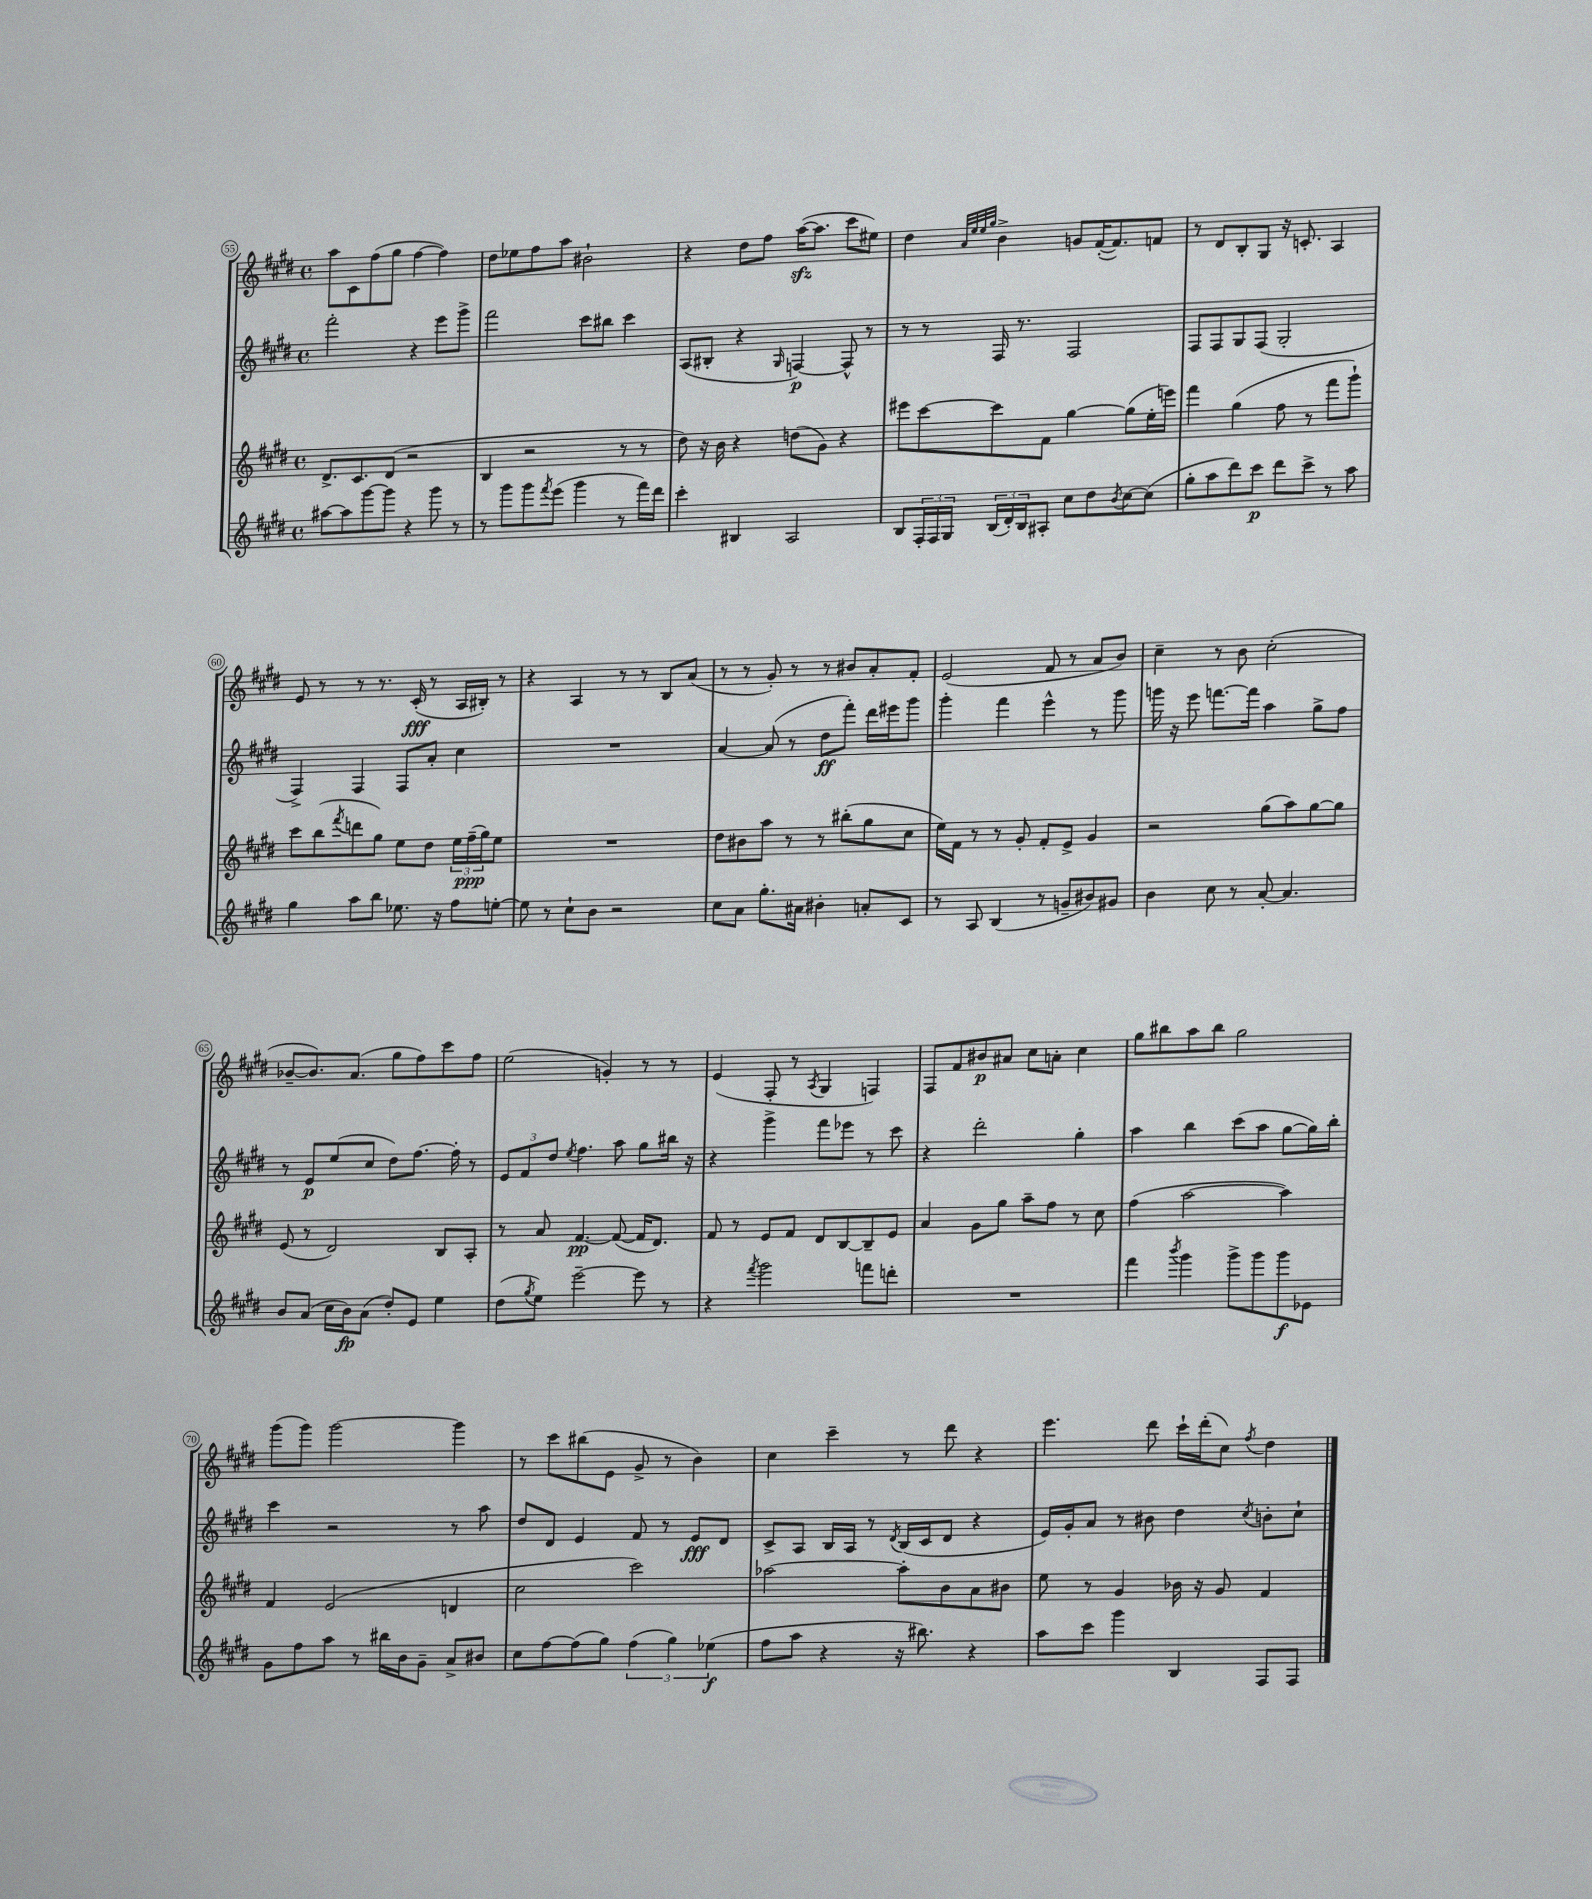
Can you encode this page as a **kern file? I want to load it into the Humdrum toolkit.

**kern	**kern	**kern	**kern
*staff4	*staff3	*staff2	*staff1
*clefG2	*clefG2	*clefG2	*clefG2
*k[f#c#g#d#]	*k[f#c#g#d#]	*k[f#c#g#d#]	*k[f#c#g#d#]
*M4/4	*M4/4	*M4/4	*M4/4
*met(c)	*met(c)	*met(c)	*met(c)
[8aa#\L	8.d#^/L	2fff#'\	8aa\L
8aa#\]	.	.	8c#\
.	8.c#/	.	.
[8ggg#\	.	.	(8ff#\
8ggg#\]J	(8d#/J	.	8gg#\J
4r	2r	4r	[4ff#\
8ggg#\	.	8eee\L	4ff#\])
8r	.	8ggg#^\J	.
=	=	=	=
8r	4B/	2fff#\	8dd#\L
8ggg#\L	.	.	8ee-\
8ggg#\	2r	.	8ff#\
8qfff#/	.	.	.
(8eee\J	.	.	8aa\J
4ggg#\	.	8ccc#\L	2b#`\
.	.	8bb#\J	.
8r	8r	4ccc#\	.
16fff#\LL)	8r	.	.
16ddd#\JJ	.	.	.
=	=	=	=
4ccc#'\	8dd#\)	(8A/L	4r
.	16r	8B#'/J	.
.	16b\	.	.
4B#/	4r	4r	8dd#\L
.	.	.	8ff#\J
.	.	16qqG#/	.
2A/	(8dd\L	[4F/)	([16aa\LK
.	.	.	8.aa\]J
.	8g#\J)	.	.
.	4r	8F^^/]	8ccc#\L
.	.	8r	8ee#\J)
=	=	=	=
8B/L	8eee#\L	8r	4dd#\
24F#'/L	[8ccc#\	8r	.
24F#/	.	.	.
24G#/JJ	.	.	.
.	.	.	32qqa/LLL
.	.	.	32qqee/
.	.	.	32qqee/
.	.	.	32qqgg#/JJJ
(24B/LL	8ccc#\]	16F#/	4b^\
24d#'/)	.	.	.
.	.	8.r	.
24B/J	.	.	.
8A#'/J	8f#\J	.	.
8cc#\L	[4gg#\	2F#/	8g/L
8dd#\	.	.	([16f#'/K
.	.	.	8.f#/])
8qb/	.	.	.
[8cc#\	(8gg#\]L	.	.
(8cc#\]J	16ee'\L	.	8f/J
.	16eee\JJ)	.	.
=	=	=	=
8gg#'\L	4fff#\	8F#/L	8r
8aa\	.	8F#/	8d#/L
8ddd#\)	(4gg#\	8G#/	8B'/
8ccc#\J	.	(8F#/J	8G#/J
8ddd#\L	8ff#\	2G#'/	16r
.	.	.	8.c'/
8ccc#^\J	8r	.	.
8r	8fff#\L	.	4A/
8aa\	8ggg#`\J)	.	.
=	=	=	=
4gg#\	8ccc#\L	4F#^/)	8e/
.	(8bb\	.	8r
.	8qfff#/	.	.
8aa\L	8ddd\	4F#/	8r
8bb\J	8gg#\J)	.	8.r
8.ee-\	8ee\L	8F#/L	.
.	.	.	(16c#'/
.	8dd#\J	8a'/J	8r
16r	.	.	.
8ff#\L	24ee\LL	4cc#\	16A/LL
.	(24ff#~\	.	.
.	.	.	16B#'/JJ)
.	24gg#\J)	.	.
[8ee'\J	8ee\J	.	8r
=	=	=	=
8ee\]	1r	1r	4r
8r	.	.	.
8cc#`\L	.	.	4A/
8b\J	.	.	.
2r	.	.	8r
.	.	.	8r
.	.	.	8B/L
.	.	.	(8a/J
=	=	=	=
8cc#\L	8dd#\L	[4a/	8r
8a\J	8b#\	.	8r
8.gg#'\L	8aa\J	(8a/]	8g#'/)
.	8r	8r	8r
16a#\Jk	.	.	.
4b#'\	8r	8dd#\L	8r
.	(8bb#'\L	8fff#'\J)	8b#/L
8a'/L	8gg#\	16ddd#\LL	8a'/
.	.	16eee#\J	.
8c#/J	8cc#\J	8ggg#\J	8f#'/J
=	=	=	=
8r	16ee\LL)	4ggg#'\	(2e/
.	16f#\JJ	.	.
8A/	8r	.	.
(4B/	8r	4fff#\	.
.	8g#'/	.	.
8r	8f#'/L	4eee^^\	8f#/
8g~/L	8e^/J	.	8r
8b#/)	4g#/	8r	8a/L
8g#/J	.	8ggg#\	8b/J)
=	=	=	=
4b\	2r	16ggg\	4cc#~\
.	.	16r	.
.	.	8eee\	.
8cc#\	.	[8.fff\L	8r
8r	.	.	8b\
.	.	16fff\]Jk	.
[8a'/	(8gg#\L	4aa\	(2cc#'\
4.a/]	8aa\)	.	.
.	[8gg#\	8gg#^\L	.
.	8gg#\]J	8ff#\J	.
=	=	=	=
8b/L	(8e/	8r	[8b-~/L
(8a/J	8r	8e/L	8.b-/])
16cc#\LL	2d#/)	(8ee/	.
16b\J)	.	.	(8.a/J
(8a\J	.	8cc#/J	.
8dd#'/L)	.	8dd#\L)	8gg#\L
8e/J	.	[8.ff#\J	8ff#\)
4ee\	8B/L	.	8ccc#\
.	.	16ff#'\]	.
.	8A'/J	8r	8ff#\J
=	=	=	=
(8dd#\L	8r	12e/L	(2ee\
.	.	12f#/	.
8qgg#/	.	.	.
8ee\J)	8a/	.	.
.	.	12dd#/J	.
.	.	8qee/	.
[2eee~\	[4.f#/	4.ff#\	.
.	.	.	4g'/)
.	(8f#/_	8aa\	.
8eee\]	16f#/]LK	8gg#\L	8r
.	8.d#/J)	.	.
8r	.	16bb#\Jk	8r
.	.	16r	.
=	=	=	=
4r	8f#/	4r	(4e/
.	8r	.	.
8qfff#/	.	.	.
2ggg#\	8e/L	4ggg#^\	8F#'/
.	8f#/J	.	8r
.	.	.	8qA/
.	8d#/L	8fff#\L	4G#/
.	[8B/	8eee-\J	.
8fff\L	8B~/]	8r	4F/)
8ddd'\J	8e/J	8ccc#\	.
=	=	=	=
1r	4a/	4r	8F#/L
.	.	.	8f#/
.	8g#\L	2ddd#'\	8b#/
.	8gg#\J	.	8a#/J
.	8aa~\L	.	8cc#\L
.	8ff#\J	.	8a'\J
.	8r	4gg#'\	4cc#\
.	8cc#\	.	.
=	=	=	=
4fff#\	(4ff#\	4aa\	8gg#\L
.	.	.	8bb#\
8qbbb/	.	.	.
4ggg#\	[2aa\	4bb\	8aa\
.	.	.	8bb#\J
8ggg#^\L	.	(8ccc#\L	2gg#\
8ggg#\	.	8aa\J	.
8ggg#\	4aa\])	[8gg#\L	.
8e-\J	.	16gg#\]L)	.
.	.	16bb'\JJ	.
=	=	=	=
8g#\L	4f#/	4ccc#\	(8ggg#\L
8ff#\	.	.	8ggg#\J)
8aa\J	(2e/	2r	[2ggg#\
8r	.	.	.
16bb#\LL	.	.	.
16b\J	.	.	.
8g#~\J	.	.	.
8a^/L	4d/	8r	4ggg#\]
8b#/J	.	8aa\	.
=	=	=	=
8cc#\L	2cc#\	8dd#/L	8r
[8ff#\	.	8d#/J	8ccc#\L
(8ff#\]	.	4e/	(8bb#\
8gg#\J)	.	.	8e\J
(6ff#\	2ccc#\)	8f#/	8g#^/
.	.	8r	8r
6gg#\)	.	.	.
.	.	8e/L	4b\)
(6ee-\	.	.	.
.	.	8d#/J	.
=	=	=	=
8ff#\L	[2aa-\	8c#^/L	4cc#\
8aa\J	.	8A/J	.
4r	.	16B/LL	4ccc#~\
.	.	16A/JJ	.
.	.	8r	.
.	.	8qd#/	.
16r	8aa-'\]L	(16B/LL	8r
8.bb#\)	.	16c#/J	.
.	8b\	8d#/J	8ddd#\
4r	8a\	4r	4r
.	8b#\J	.	.
=	=	=	=
8aa\L	8ee\	16e/LL)	4.eee\
.	.	16g#'/J	.
8ccc#\J	8r	8a/J	.
4ggg#\	4g#/	8r	.
.	.	8b#\	8ddd#\
4B/	16b-\	4dd#\	16ccc#`\LL
.	16r	.	(16ddd#'\J
.	8g#/	.	8cc#\J)
.	.	8qcc#/	8qff#/
8F#/L	4f#/	8b'\L	4dd#\
8F#/J	.	8cc#`\J	.
==	==	==	==
*-	*-	*-	*-
